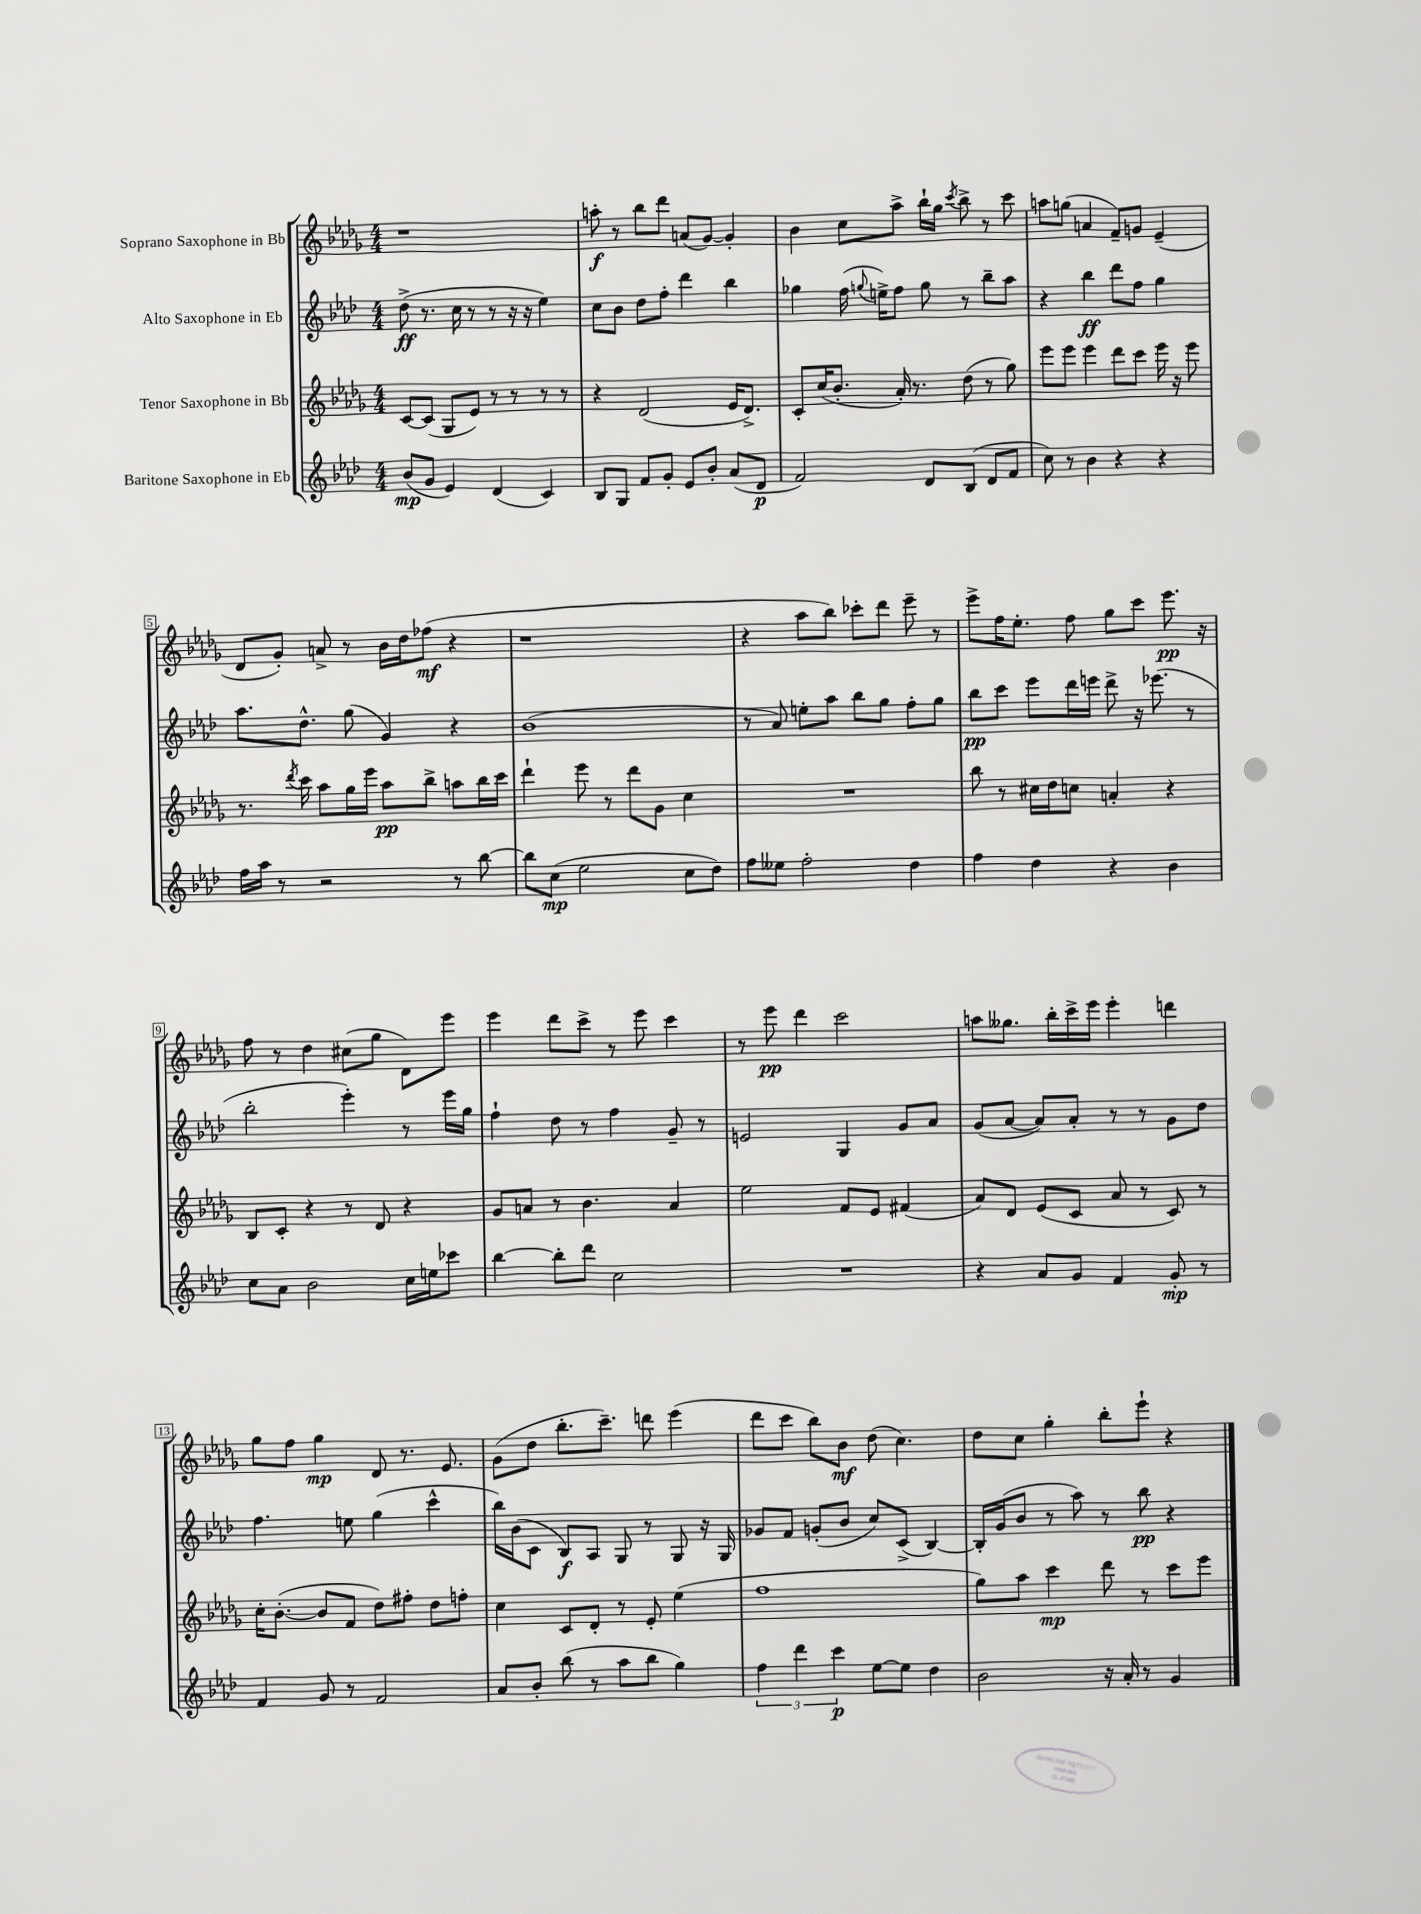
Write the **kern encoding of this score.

**kern	**kern	**kern	**kern
*staff4	*staff3	*staff2	*staff1
*clefG2	*clefG2	*clefG2	*clefG2
*k[b-e-a-d-]	*k[b-e-a-d-g-]	*k[b-e-a-d-]	*k[b-e-a-d-g-]
*M4/4	*M4/4	*M4/4	*M4/4
(8b-/L	[8c/L	(8dd-^\	1r
8g/J	(8c/]J	8.r	.
4e-/)	8G-/L	.	.
.	.	16cc\	.
.	8e-/J)	8r	.
(4d-/	8r	8r	.
.	8r	16r	.
.	.	16r	.
4c/)	8r	4ee-\)	.
.	8r	.	.
=	=	=	=
8B-/L	4r	8cc\L	8aa'\
8G/J	.	8b-\J	8r
8f/L	(2d-/	8dd-\L	8bb-\L
8g'/J	.	8ff'\J	8ddd-\J
8e-/L	.	4ddd-\	(8a/L
8b-'/J	.	.	[8g-/J)
(8a-/L	16e-/LK	4bb-\	4g-'/]
.	8.d-^/J)	.	.
8d-/J	.	.	.
=	=	=	=
2f/)	8c'/L	4gg-\	4b-\
.	(16cc/K	.	.
.	8.b-'/J	.	.
.	.	(16ff\	8cc\L
.	.	8qqgg/	.
.	.	16ee^\LK)	.
.	16a-'/)	8ff\J	8aa-^\J
.	8.r	.	.
8d-/L	.	8gg\	16bb-`\LL
.	.	.	16gg-\JJ
.	.	.	8qccc/
(8B-/J	(8dd-\	8r	8bb-^\
8d-/L	8r	8bb-~\L	8r
8f/J	8gg-\)	8aa-\J	8ccc\
=	=	=	=
8cc\)	8eee-\L	4r	8aa\L
8r	8eee-\J	.	(8gg\J
4b-\	4eee-\	4bb-\	4a/
4r	8ddd-\L	8ddd-\L	8f~/L)
.	8ccc\J	8ff\J	8g/J
4r	16eee-\	4gg\	(4e-~/
.	16r	.	.
.	8eee-\	.	.
=	=	=	=
16ff\LL	8.r	8.aa-\L	8d-/L
16aa-\JJ	.	.	.
8r	.	.	8g-'/J)
.	8qddd-/	.	.
.	16ccc\	8.dd-^^\J	.
2r	8aa-\L	.	8a^/
.	16gg-\L	(8gg\	8r
.	16eee-\JJ	.	.
.	8aa-\L	4g/)	16b-\LL
.	.	.	16dd-\J
.	8bb-^\J	.	(8ff-\J
8r	8aa\L	4r	4r
[8bb-\	16bb-\L	.	.
.	16ccc\JJ	.	.
=	=	=	=
8bb-\]L	4ddd-`\	(1b-	1r
(8cc\J	.	.	.
2ee-\	8eee-\	.	.
.	8r	.	.
.	8ddd-\L	.	.
.	8g-\J	.	.
8cc\L	4cc\	.	.
8dd-\J)	.	.	.
=	=	=	=
8ff\L	1r	8r	4r
8ee--\J	.	8a-/)	.
2ff'\	.	8ee'\L	8aa-\L
.	.	8aa-\J	8bb-\J)
.	.	8bb-\L	8ccc-'\L
.	.	8gg\J	8ddd-\J
4dd-\	.	8ff'\L	8eee-~\
.	.	8gg\J	8r
=	=	=	=
4ff\	8bb-\	8bb-\L	8eee-^\L
.	8r	8ccc\J	16ff\K
.	.	.	8.ee-'\J
4dd-\	16cc#\LL	8eee-\L	.
.	16dd-\J	.	.
.	8cc\J	16ddd-\L	8ff\
.	.	16eee\JJ	.
4r	4a'/	8ddd-^\	8gg-\L
.	.	16r	8ccc\J
.	.	(8.eee-\	.
4b-\	4r	.	8.eee-\
.	.	8r	.
.	.	.	16r
=	=	=	=
8cc\L	8B-/L	2bb-'\	8ff\
8a-\J	8c'/J	.	8r
2b-\	4r	.	4dd-\
.	8r	4eee-'\)	(8cc#\L
.	8d-/	.	8gg-\J
16cc\LL	4r	8r	8d-\L)
16ee\J	.	.	.
8ccc-\J	.	16eee-\LL	8eee-\J
.	.	16gg\JJ	.
=	=	=	=
[4bb-\	8g-/L	4ff`\	4eee-\
.	8a/J	.	.
8bb-'\]L	8r	8dd-\	8ddd-\L
8ddd-\J	4.b-\	8r	8ccc^\J
2cc\	.	4ff\	8r
.	.	.	8eee-\
.	4a/	8g~/	4ccc\
.	.	8r	.
=	=	=	=
1r	2ee-\	2e/	8r
.	.	.	8eee-\
.	.	.	4ddd-\
.	8f/L	4G/	2ccc\
.	8e-/J	.	.
.	(4f#/	8g/L	.
.	.	8a-/J	.
=	=	=	=
4r	8a-/L)	(8g/L	8aa\L
.	8d-/J	[8a-/J	8.gg--\J
8a-/L	(8e-/L	8a-/]L)	.
.	.	.	16bb-'\LL
8g/J	8c/J	8a-'/J	16ccc^\
.	.	.	16eee-\JJ
4f/	8a-/	8r	4eee-'\
.	8r	8r	.
8g'/	8c/)	8g\L	4ddd\
8r	8r	8dd-\J	.
=	=	=	=
4f/	16cc'\LK	4.ff\	8gg-\L
.	([8.b-'\J	.	.
.	.	.	8ff\J
8g/	8b-/]L	.	4gg-\
8r	8f/J	8ee\	.
2f/	8dd-\L)	(4gg\	8d-/
.	8ff#'\J	.	8.r
.	8dd-\L	4ccc^^\	.
.	.	.	8.e-/
.	8ff'\J	.	.
=	=	=	=
8a-/L	4cc\	16bb-\LL)	(8g-\L
.	.	(16b-\J	.
8b-'/J	.	8c\J	8dd-\J
(8bb-\	8c/L	8B-/L)	8.bb-'\L
8r	8d-'/J	8A-/J	.
.	.	.	8.ccc~\J)
8aa-\L	8r	8G/	.
8bb-\J	8e-'/	8r	8ddd\
4gg\)	(4ee-\	8G/	(4eee-\
.	.	16r	.
.	.	16G/	.
=	=	=	=
6ff\	1ff	8g-/L	8ddd-\L
.	.	8f/J	8ccc\J
6ddd-\	.	.	.
.	.	(8g'/L	8bb-\L)
6ccc\	.	.	.
.	.	8b-/J	8b-\J
[8ee-\L	.	8cc/L)	(8dd-\
8ee-\]J	.	(8c^/J	4.cc\)
4dd-\	.	[4B-/)	.
=	=	=	=
2b-\	8gg-\L)	16B-'/]LL	8dd-\L
.	.	(16g/J	.
.	8aa-\J	8b-/J	8cc\J
.	4ccc\	8r	4gg-'\
.	.	8aa-\)	.
16r	8ddd-\	8r	8bb-'\L
16a-'/	.	.	.
8r	8r	8bb-\	8eee-`\J
4g/	8ccc\L	4r	4r
.	8eee-\J	.	.
==	==	==	==
*-	*-	*-	*-
